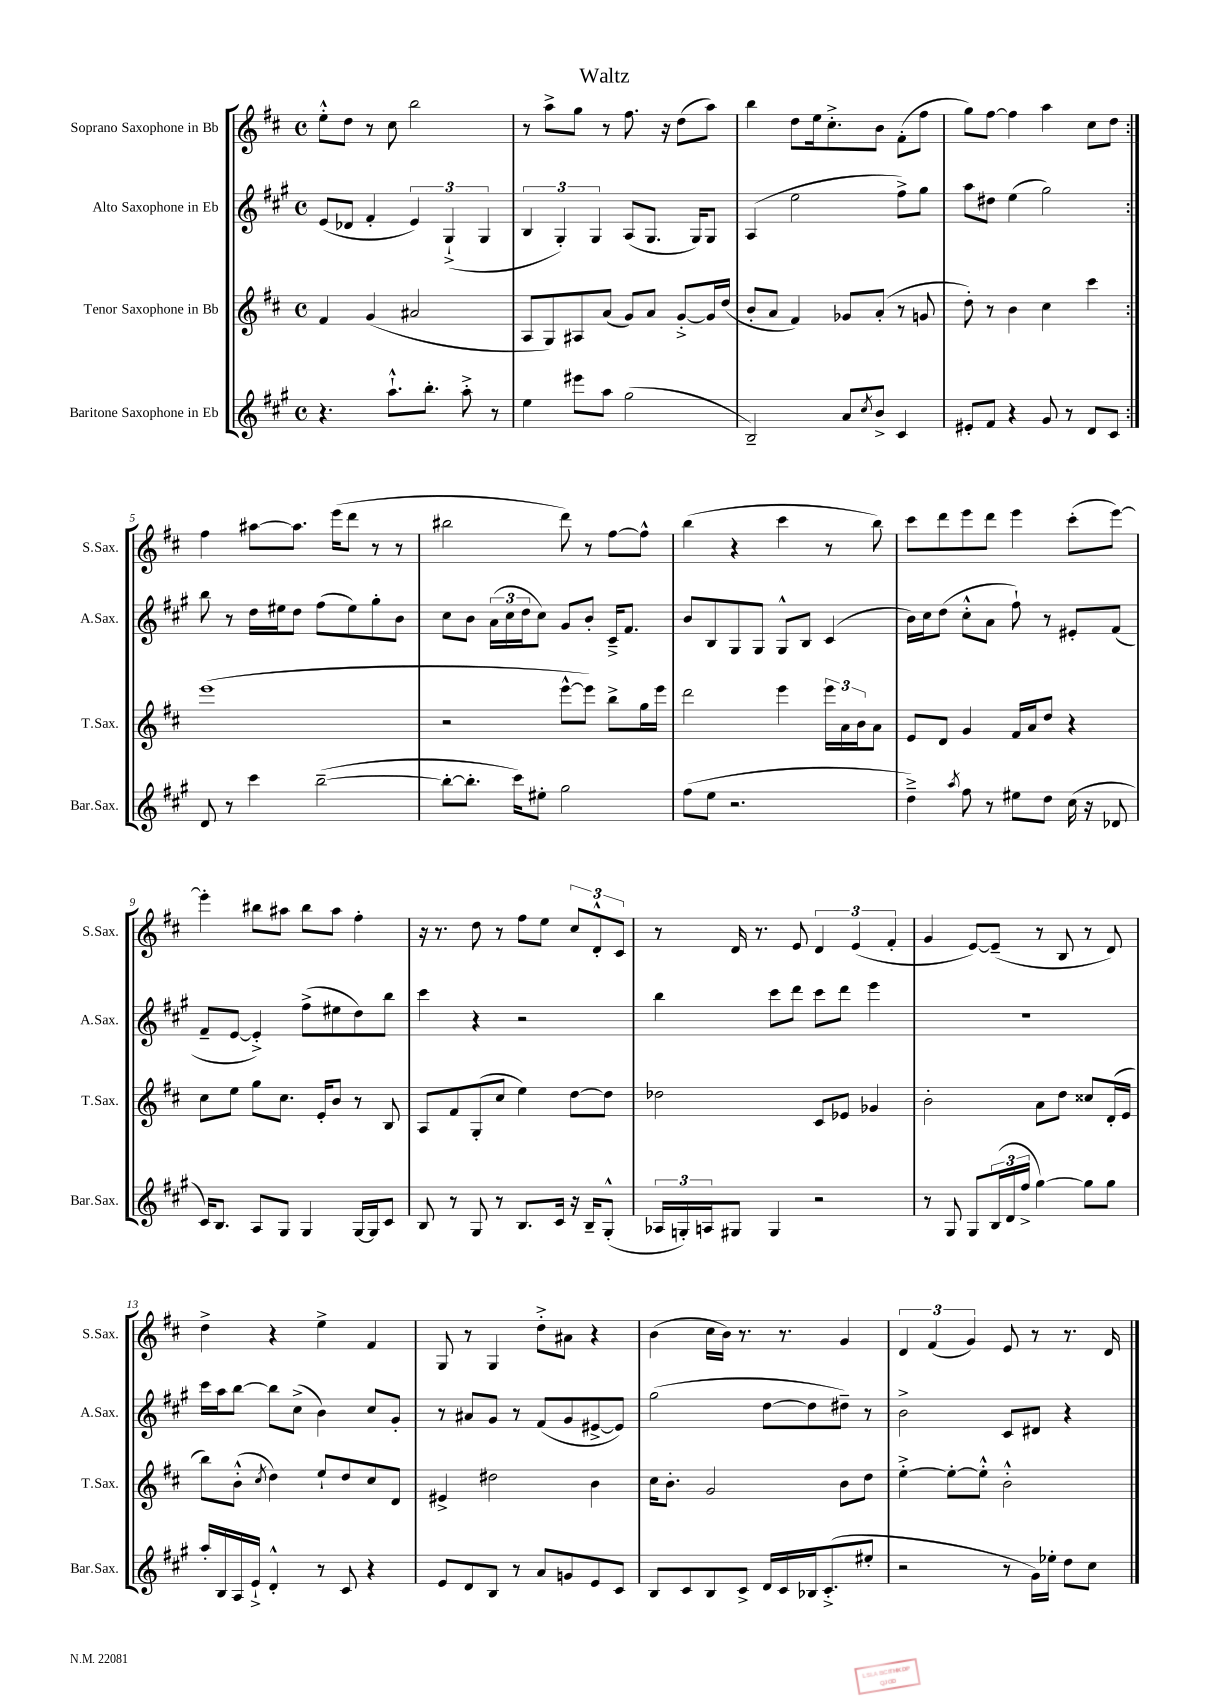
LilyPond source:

\header { title = "Waltz" }
<<
\new StaffGroup <<
\new Staff = "s0" \with { instrumentName = "Soprano Saxophone in Bb" shortInstrumentName = "S.Sax." } {
    \clef treble \key d \major \defaultTimeSignature \time 4/4
    \repeat volta 2 { e''8-.-^ d''8 r8 cis''8 b''2 |
    r8 a''8-> g''8 r8 fis''8. r16 d''8( a''8) |
    b''4 d''8 e''16 cis''8.-.-> b'8 fis'8-.( fis''8 |
    g''8) fis''8~ fis''4 a''4 cis''8 d''8 | }
    fis''4 ais''8~ ais''8. e'''16( d'''8 r8 r8 |
    bis''2 d'''8) r8 fis''8~ fis''8-^ |
    b''4( r4 cis'''4 r8 b''8) |
    cis'''8 d'''8 e'''8 d'''8 e'''4 cis'''8-.( e'''8~) |
    e'''4-. bis''8 ais''8 bis''8 ais''8 fis''4-. |
    r16 r8. d''8 r8 fis''8 e''8 \tuplet 3/2 { cis''8 d'8-.-^ cis'8 } |
    r8 d'16 r8. e'8 \tuplet 3/2 { d'4 e'4( fis'4-. } |
    g'4 e'8~) e'8--( r8 b8 r8 d'8) |
    d''4-> r4 e''4-> fis'4 |
    g8 r8 g4 d''8-.-> ais'8 r4 |
    b'4( cis''16 b'16) r8. r8. g'4 |
    \tuplet 3/2 { d'4 fis'4( g'4) } e'8 r8 r8. d'16 \bar "|." |
}
\new Staff = "s1" \with { instrumentName = "Alto Saxophone in Eb" shortInstrumentName = "A.Sax." } {
    \clef treble \key a \major \defaultTimeSignature \time 4/4
    \repeat volta 2 { e'8( des'8 fis'4-. \tuplet 3/2 { e'4) gis4-!->( gis4 } |
    \tuplet 3/2 { b4 gis4-.) gis4 } a8( gis8. gis16) gis8 |
    a4( e''2 fis''8->) gis''8 |
    a''8 dis''8 e''4( gis''2) | }
    b''8 r8 d''16 eis''16 d''8 fis''8( eis''8) gis''8-. b'8 |
    cis''8 b'8 \tuplet 3/2 { a'16( cis''16 d''16 } cis''8) gis'8 b'8-. cis'16---> fis'8. |
    b'8 b8 gis8 gis8 gis8-^ b8 cis'4( |
    b'16) cis''16 d''8( cis''8-.-^ a'8 fis''8-!) r8 eis'8-. fis'8( |
    fis'8-- e'8~ e'4-.->) fis''8->( eis''8 d''8) b''8 |
    cis'''4 r4 r2 |
    b''4 cis'''8 d'''8 cis'''8 d'''8 e'''4 |
    R1 |
    cis'''16 a''16 b''8~ b''8 cis''8->( b'4) cis''8 gis'8-. |
    r8 ais'8 gis'8 r8 fis'8( gis'8 eis'8~-> eis'8) |
    gis''2( d''8~ d''8 dis''8--) r8 |
    b'2-> cis'8 dis'8 r4 \bar "|." |
}
\new Staff = "s2" \with { instrumentName = "Tenor Saxophone in Bb" shortInstrumentName = "T.Sax." } {
    \clef treble \key d \major \defaultTimeSignature \time 4/4
    \repeat volta 2 { fis'4 g'4( ais'2 |
    a8 g8) ais8 a'8( g'8) a'8 g'8~-.-> g'16 d''16( |
    b'8-. a'8 fis'4) ges'8 a'8-.( r8 g'8 |
    d''8-.) r8 b'4 cis''4 cis'''4 | }
    e'''1( |
    r2 e'''8~-^ e'''8) b''8-> g''16 e'''16 |
    d'''2 e'''4 \tuplet 3/2 { e'''16 a'16 b'16 } a'8 |
    e'8 d'8 g'4 fis'16 a'16 d''8 r4 |
    cis''8 e''8 g''8 cis''8. e'16-. b'8 r8 b8 |
    a8 fis'8 g8-.( cis''8 e''4) d''8~ d''8 |
    des''2 cis'8 ees'8 ges'4 |
    b'2-. a'8 d''8 cisis''8 d'16-.( e'16 |
    b''8) b'8-.-^( \acciaccatura { cis''8 } d''4) e''8-! d''8 cis''8 d'8 |
    eis'4-> dis''2 b'4 |
    cis''16 b'8.-. g'2 b'8 d''8 |
    e''4~-.-> e''8~-. e''8-.-^ b'2-.-^ \bar "|." |
}
\new Staff = "s3" \with { instrumentName = "Baritone Saxophone in Eb" shortInstrumentName = "Bar.Sax." } {
    \clef treble \key a \major \defaultTimeSignature \time 4/4
    \repeat volta 2 { r4. a''8.-!-^ b''8.-. a''8-.-> r8 |
    e''4 eis'''8 a''8 gis''2( |
    b2--) a'8 \acciaccatura { cis''8 } b'8-> cis'4 |
    eis'8-. fis'8 r4 gis'8 r8 d'8 cis'8 | }
    d'8 r8 cis'''4 b''2~--( |
    b''8~-. b''8.-. cis'''16) eis''8-. gis''2 |
    fis''8( e''8 r2. |
    d''4--->) \acciaccatura { a''8 } fis''8 r8 eis''8 d''8 cis''16( r16 des'8 |
    cis'16) b8. a8 gis8 gis4 gis16~ gis16 cis'8 |
    b8 r8 gis8 r8 b8. cis'16 r16 b16-- gis8-.-^( |
    \tuplet 3/2 { aes16 g16-.) a16 } gis8 gis4 r2 |
    r8 gis8 gis8 \tuplet 3/2 { b16( d'16 fis''16-> } gis''4~) gis''8 gis''8 |
    a''16-. b16 a16 e'16-!-> d'4-.-^ r8 cis'8 r4 |
    e'8 d'8 b8 r8 a'8 g'8 e'8 cis'8 |
    b8 cis'8 b8 cis'8-> d'16 cis'16 bes16 cis'8.-.->( eis''8-. |
    r2 r8 gis'16) ees''16-. d''8 cis''8 \bar "|." |
}
>>
>>
